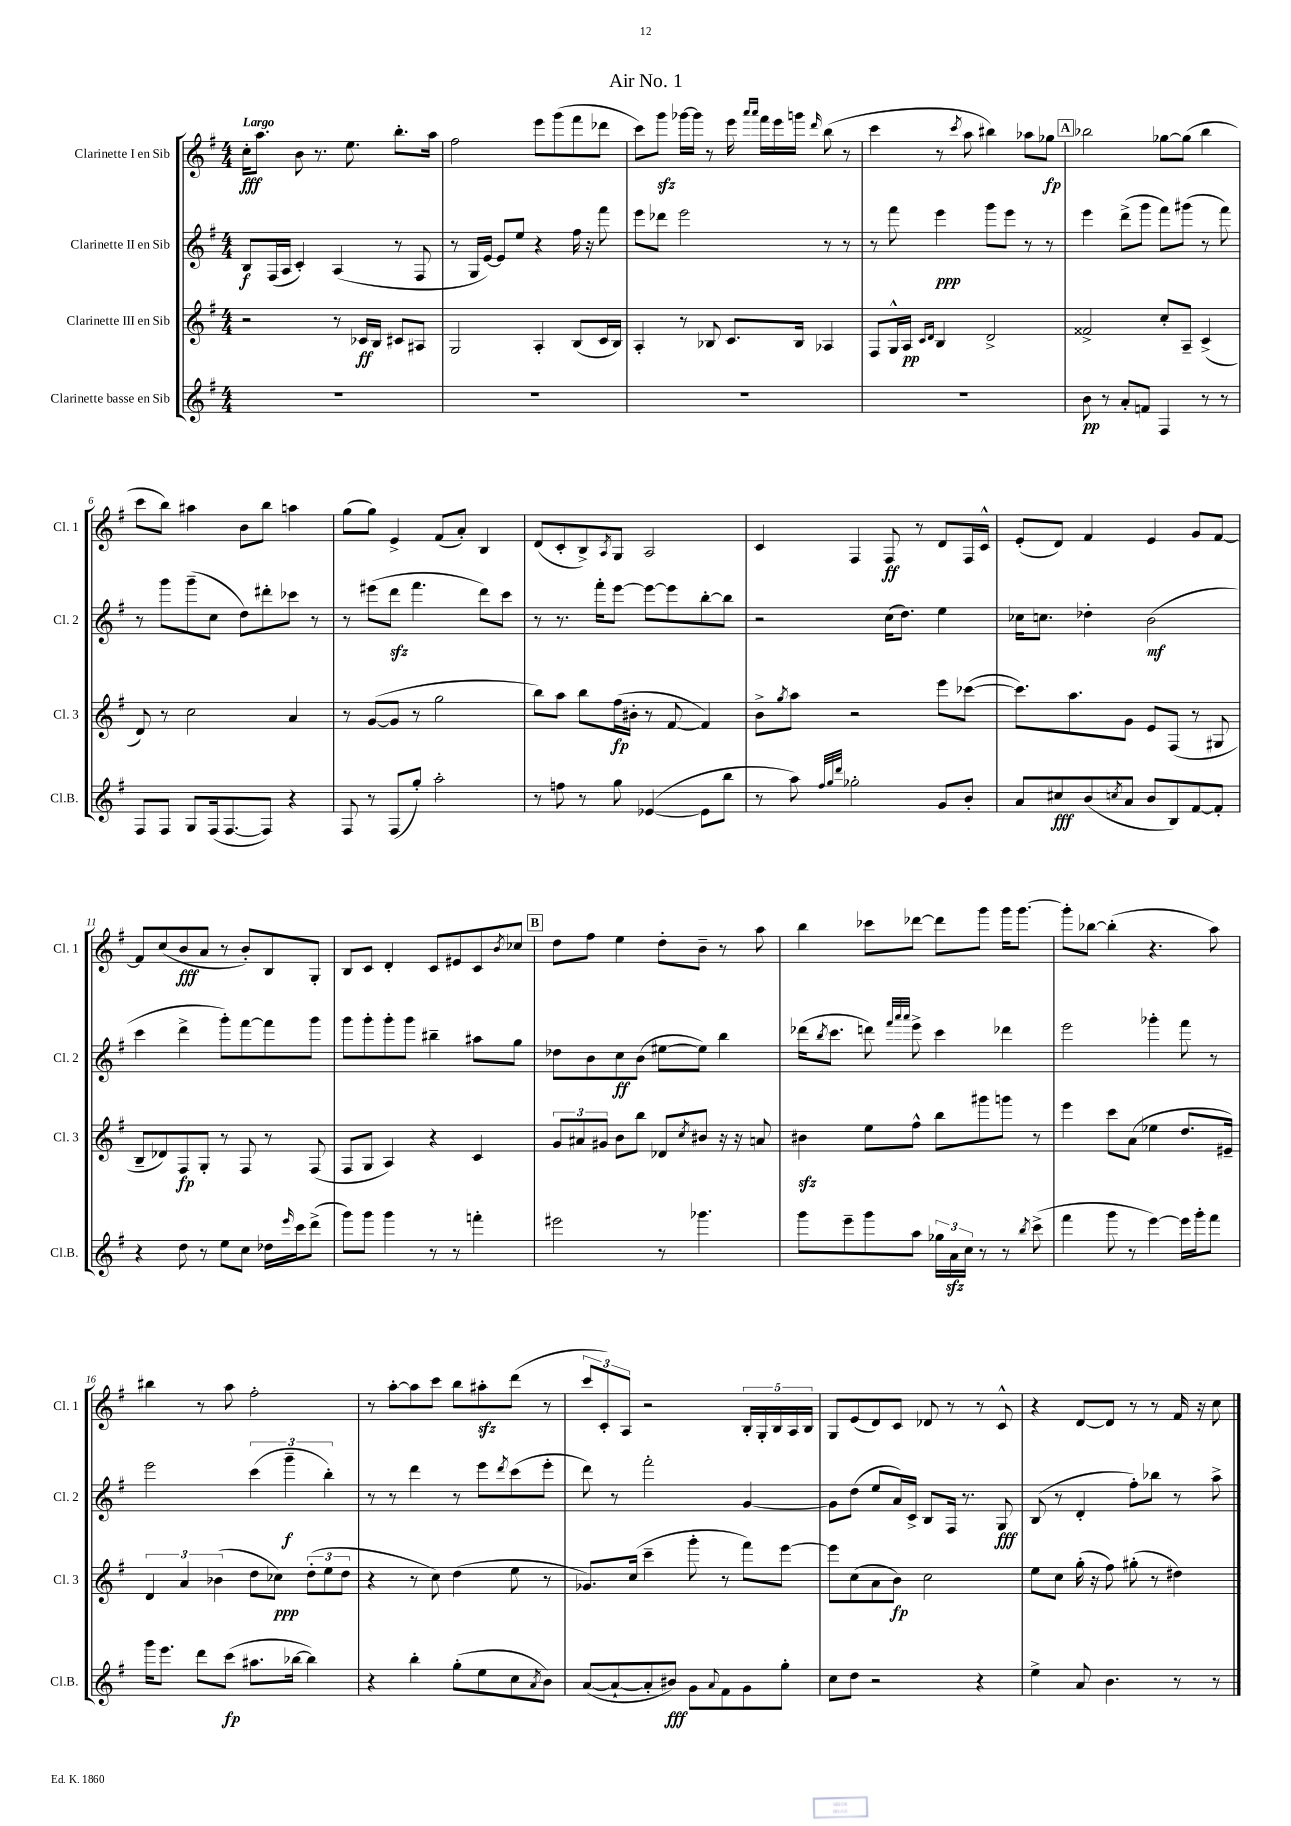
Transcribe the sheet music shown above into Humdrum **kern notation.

**kern	**dynam	**kern	**dynam	**kern	**dynam	**kern	**dynam
*part4	*part4	*part3	*part3	*part2	*part2	*part1	*part1
*staff4	*staff4	*staff3	*staff3	*staff2	*staff2	*staff1	*staff1
*I"Clarinette basse en Sib	*	*I"Clarinette III en Sib	*	*I"Clarinette II en Sib	*	*I"Clarinette I en Sib	*
*I'Cl.B.	*	*I'Cl. 3	*	*I'Cl. 2	*	*I'Cl. 1	*
*clefG2	*	*clefG2	*	*clefG2	*	*clefG2	*
*k[f#]	*	*k[f#]	*	*k[f#]	*	*k[f#]	*
*M4/4	*	*M4/4	*	*M4/4	*	*M4/4	*
=1	=1	=1	=1	=1	=1	=1	=1
!	!	!	!	!	!	!LO:TX:a:B:t=Largo	!
1r	.	2r	.	8B/L	f	16cc'\KL	fff
.	.	.	.	.	.	8.aa\J	.
.	.	.	.	(16F#/L	.	.	.
.	.	.	.	16A/JJ	.	.	.
.	.	.	.	4c'/)	.	8b\	.
.	.	.	.	.	.	8.r	.
.	.	8r	.	(4A/	.	.	.
.	.	.	.	.	.	8.ee\	.
.	.	16c-X/LL	ff	.	.	.	.
.	.	16B/JJ	.	.	.	.	.
.	.	8c#X/L	.	8r	.	8.bb'\L	.
.	.	8A#X/J	.	8F#/	.	.	.
.	.	.	.	.	.	16aa\Jk	.
=2	=2	=2	=2	=2	=2	=2	=2
1r	.	2G/	.	8r	.	2ff#\	.
.	.	.	.	16G/LL	.	.	.
.	.	.	.	[16e/JJ)	.	.	.
.	.	.	.	8e/L]	.	.	.
.	.	.	.	8ee/J	.	.	.
.	.	4A'/	.	4r	.	8eee\L	.
.	.	.	.	.	.	(8ggg\	.
.	.	(8B/L	.	16ff#\	.	8fff#\	.
.	.	.	.	16r	.	.	.
.	.	16c/L	.	8fff#\	.	8ddd-X\J	.
.	.	16B/JJ)	.	.	.	.	.
=3	=3	=3	=3	=3	=3	=3	=3
1r	.	4A'/	.	8eee\L	.	8ccc\L)	.
.	.	.	.	8ddd-X\J	.	8gggzz\J	.
.	.	8r	.	2eee\	.	[16ggg-X\LL	.
.	.	.	.	.	.	16ggg-\JJ]	.
.	.	8B-X/	.	.	.	8r	.
.	.	8.c/L	.	.	.	16eee\	.
.	.	.	.	.	.	16qqaaa/LL	.
.	.	.	.	.	.	16qqaaa/JJ	.
.	.	.	.	.	.	16fff#\LL	.
.	.	.	.	.	.	16eee\	.
.	.	16B-/Jk	.	.	.	16gggn\JJ	.
.	.	.	.	.	.	16qqddd/	.
.	.	4A-X/	.	8r	.	(8bb\	.
.	.	.	.	8r	.	8r	.
=4	=4	=4	=4	=4	=4	=4	=4
1r	.	8F#/L	.	8r	.	4ccc\	.
.	.	16G^^/L	.	8fff#\	.	.	.
.	.	16A/JJ	pp	.	.	.	.
.	.	16qqc/LL	.	.	.	.	.
.	.	16qqd/JJ	.	.	.	.	.
.	.	4B/	.	4eee\	ppp	8r	.
.	.	.	.	.	.	8qccc/	.
.	.	.	.	.	.	8aa\	.
.	.	2d^/	.	8ggg\L	.	4bb#X\)	.
.	.	.	.	8eee\J	.	.	.
.	.	.	.	8r	.	8aa-X\L	.
.	.	.	.	8r	.	8gg-X\J	fp
!!LO:REH:place=s1:t=A
=5	=5	=5	=5	=5	=5	=5	=5
8b\	pp	2f##X^/	.	4eee\	.	2bb-X\	.
8r	.	.	.	.	.	.	.
8a'/L	.	.	.	(8ddd^\L	.	.	.
8fn/J	.	.	.	8ggg\J	.	.	.
4F#/	.	8cc'/L	.	8fff#\L)	.	[8gg-X\L	.
.	.	8A~/J	.	(8ggg#X\J	.	(8gg-\J]	.
8r	.	(4c^/	.	8r	.	4bb-\	.
8r	.	.	.	8fff#\)	.	.	.
!!LO:LB:g=z
=6	=6	=6	=6	=6	=6	=6	=6
8F#/L	.	8d/)	.	8r	.	8ccc\L	.
8F#/J	.	8r	.	8ggg\L	.	8bb\J)	.
8G/L	.	2cc\	.	(8ggg~\	.	4aa#X\	.
(16F#/k	.	.	.	8cc\J	.	.	.
[8.F#/	.	.	.	.	.	.	.
.	.	.	.	8dd\L)	.	8b\L	.
8F#/J])	.	.	.	8ddd#X'\	.	8bb\J	.
4r	.	4a/	.	8ccc-X\J	.	4aan\	.
.	.	.	.	8r	.	.	.
=7	=7	=7	=7	=7	=7	=7	=7
8F#/	.	8r	.	8r	.	(8gg\L	.
8r	.	([8g/L	.	(8eee#X\L	.	8gg\J)	.
(8F#/L	.	8g/J]	.	8dddzz\J	.	4e^/	.
8gg'/J)	.	8r	.	4.fff#\	.	.	.
2aa'\	.	2gg\	.	.	.	(8f#/L	.
.	.	.	.	.	.	8a'/J)	.
.	.	.	.	8ddd\L)	.	4B/	.
.	.	.	.	8ccc\J	.	.	.
=8	=8	=8	=8	=8	=8	=8	=8
8r	.	8bb\L)	.	8r	.	(8d/L	.
8ffn\	.	8aa\J	.	8.r	.	8c'/	.
8r	.	8bb\L	.	.	.	8B^/)	.
.	.	.	.	16fff#'\KL	.	.	.
.	.	.	.	.	.	8qA/	.
8gg\	.	(16ff#\L	fp	[8eee\J	.	8G/J	.
.	.	16b#X'\JJ	.	.	.	.	.
([4e-X/	.	8r	.	8eee\L_	.	2A/	.
.	.	[8f#/	.	8eee\]	.	.	.
8e-\L]	.	4f#/])	.	[8bb'\	.	.	.
8bb\J	.	.	.	8bb\J]	.	.	.
=9	=9	=9	=9	=9	=9	=9	=9
8r	.	8b^\L	.	2r	.	4c/	.
.	.	8qgg/	.	.	.	.	.
8aa\)	.	8aa\J	.	.	.	.	.
32qqff#/LLL	.	.	.	.	.	.	.
32qqgg/	.	.	.	.	.	.	.
32qqddd/JJJ	.	.	.	.	.	.	.
2gg-X'\	.	2r	.	.	.	4F#/	.
.	.	.	.	(16cc\KL	.	8F#/	ff
.	.	.	.	8.dd\J)	.	.	.
.	.	.	.	.	.	8r	.
8g/L	.	8eee\L	.	4ee\	.	8d/L	.
8b'/J	.	([8ccc-X\J	.	.	.	16F#/L	.
.	.	.	.	.	.	16c^^/JJ	.
=10	=10	=10	=10	=10	=10	=10	=10
8a/L	.	8.ccc-\L])	.	16cc-X\KL	.	(8e'/L	.
.	.	.	.	8.ccn\J	.	.	.
8cc#X/	fff	.	.	.	.	8d/J)	.
.	.	8.aa\	.	.	.	.	.
(8b/	.	.	.	4dd-X'\	.	4f#/	.
8qccn/	.	.	.	.	.	.	.
8a/J	.	8g\J	.	.	.	.	.
8b/L	.	8e/L	.	(2b\	mf	4e/	.
8B/)	.	(8F#/J	.	.	.	.	.
[8f#/	.	8r	.	.	.	8g/L	.
8f#'/J]	.	8G#X/	.	.	.	[8f#/J	.
!!LO:LB:g=z
=11	=11	=11	=11	=11	=11	=11	=11
4r	.	8B~/L	.	4ccc\	.	8f#/L]	.
.	.	8d-X/)	.	.	.	(8cc/	.
8dd\	.	8F#/	fp	4ddd^\	.	8b/	fff
8r	.	8G'/J	.	.	.	8a/J	.
8ee\L	.	8r	.	8ggg'\L)	.	8r	.
8cc\J	.	8F#/	.	[8fff#\	.	8b'/L)	.
16dd-X\LL	.	8r	.	8fff#\]	.	8B/	.
16qqeee/	.	.	.	.	.	.	.
16ccc\J	.	.	.	.	.	.	.
(8ddd^\J	.	(8F#/	.	8ggg\J	.	8G'/J	.
=12	=12	=12	=12	=12	=12	=12	=12
8ggg\L)	.	8F#/L	.	8ggg\L	.	8B/L	.
8ggg\J	.	8G/J	.	8ggg'\	.	8c/J	.
4ggg\	.	4A/)	.	8ggg'\	.	4d'/	.
.	.	.	.	8ggg\J	.	.	.
8r	.	4r	.	4bb#X~\	.	8c/L	.
8r	.	.	.	.	.	8e#X/	.
4fffn'\	.	4c/	.	8aa#X\L	.	8c/	.
.	.	.	.	.	.	8qb/	.
.	.	.	.	8gg\J	.	8cc-X/J	.
!!LO:REH:place=s1:t=B
=13	=13	=13	=13	=13	=13	=13	=13
2eee#X\	.	12g/L	.	8dd-X\L	.	8dd\L	.
.	.	12a#X/	.	.	.	.	.
.	.	.	.	8b\	.	8ff#\J	.
.	.	12g#X/J	.	.	.	.	.
.	.	8b\L	.	8cc\	ff	4ee\	.
.	.	8bb\J	.	(8b\J	.	.	.
8r	.	8d-X/L	.	[8ee#X\L	.	8dd'\L	.
.	.	8qcc/	.	.	.	.	.
4.ggg-X\	.	8b#X/J	.	8ee#\J])	.	8b~\J	.
.	.	16r	.	4bb\	.	8r	.
.	.	16r	.	.	.	.	.
.	.	8an/	.	.	.	8aa\	.
=14	=14	=14	=14	=14	=14	=14	=14
8ggg\L	.	4b#Xzz\	.	(16ddd-X\KL	.	4bb\	.
.	.	.	.	8qbb/	.	.	.
.	.	.	.	8.ccc\J	.	.	.
8eee~\	.	.	.	.	.	.	.
8ggg\	.	8ee\L	.	8dddn\)	.	8ccc-X\L	.
.	.	.	.	32qqfff#/LLL	.	.	.
.	.	.	.	32qqaaa/	.	.	.
.	.	.	.	32qqaaa/JJJ	.	.	.
8aa\J	.	8ff#^^\J	.	8eee^\	.	[8ddd-X\J	.
24gg-X\LL	.	8bb\L	.	4ccc\	.	8ddd-\L]	.
24azz\	.	.	.	.	.	.	.
24cc\JJ	.	.	.	.	.	.	.
8r	.	8ggg#X\	.	.	.	8ggg\J	.
8r	.	8gggn\J	.	4ddd-X\	.	16ggg\KL	.
.	.	.	.	.	.	[8.ggg\J	.
8qbb/	.	.	.	.	.	.	.
(8ccc^\	.	8r	.	.	.	.	.
=15	=15	=15	=15	=15	=15	=15	=15
4fff#\	.	4eee\	.	2eee\	.	8ggg'\L]	.
.	.	.	.	.	.	[8bb-X\J	.
8ggg\	.	8ccc\L	.	.	.	(4bb-'\]	.
8r	.	(8a\J	.	.	.	.	.
[4eee\)	.	4ee-X\	.	4ggg-X'\	.	4.r	.
16eee\LL]	.	8.dd/L	.	8fff#\	.	.	.
16ggg'\J	.	.	.	.	.	.	.
8fff#\J	.	.	.	8r	.	8aa\)	.
.	.	16e#X~/Jk)	.	.	.	.	.
!!LO:LB:g=z
=16	=16	=16	=16	=16	=16	=16	=16
16ggg\KL	.	6d/	.	2eee\	.	4bb#X\	.
8.eee\J	.	.	.	.	.	.	.
.	.	6a/	.	.	.	.	.
8ddd\L	.	.	.	.	.	8r	.
.	.	(6b-X\	.	.	.	.	.
(8ccc\J	fp	.	.	.	.	8aa\	.
8.aa#X\L	.	8dd\L	.	(6ccc\	.	2ff#'\	.
.	.	8cc-X\J)	ppp	.	.	.	.
.	.	.	.	6ggg~\	f	.	.
[16bb-X\Jk	.	.	.	.	.	.	.
4bb-\])	.	(12dd'\L	.	.	.	.	.
.	.	12ee\	.	6bb'\)	.	.	.
.	.	12dd\J	.	.	.	.	.
=17	=17	=17	=17	=17	=17	=17	=17
4r	.	4r	.	8r	.	8r	.
.	.	.	.	8r	.	[8aa'\L	.
4bb'\	.	8r	.	4ddd\	.	8aa\]	.
.	.	8cc\)	.	.	.	8ccc\J	.
(8gg'\L	.	(4dd\	.	8r	.	8bb\L	.
8ee\	.	.	.	8eee\L	.	8aa#Xzz'\	.
.	.	.	.	8qddd/	.	.	.
8cc\	.	8ee\	.	(8ccc\	.	(8ddd\J	.
8qa/	.	.	.	.	.	.	.
8b\J)	.	8r	.	8eee'\J	.	8r	.
=18	=18	=18	=18	=18	=18	=18	=18
([8a/L	.	8.g-X/L)	.	8ddd\)	.	12ccc/L	.
.	.	.	.	.	.	12c'/)	.
8a`/_	.	.	.	8r	.	.	.
.	.	.	.	.	.	12A/J	.
.	.	(16cc/Jk	.	.	.	.	.
8a'/]	.	4ccc~\	.	2fff#'\	.	2r	.
8b#X/J)	fff	.	.	.	.	.	.
8g\L	.	8ggg'\	.	.	.	.	.
8qqa/	.	.	.	.	.	.	.
8f#\	.	8r	.	.	.	.	.
8g\	.	8fff#\L)	.	[4g/	.	20B'/LL	.
.	.	.	.	.	.	20G'/	.
.	.	.	.	.	.	20B/	.
8gg'\J	.	[8eee\J	.	.	.	.	.
.	.	.	.	.	.	20A/	.
.	.	.	.	.	.	20B/JJ	.
=19	=19	=19	=19	=19	=19	=19	=19
8cc\L	.	8eee\L]	.	8g\L]	.	8G/L	.
8dd\J	.	(8cc\	.	(8dd\J	.	(8e/	.
2r	.	8a\	.	8ee/L	.	8d/)	.
.	.	8b\J)	fp	16a/L)	.	8c/J	.
.	.	.	.	16c^/JJ	.	.	.
.	.	2cc\	.	8B/L	.	8d-X/	.
.	.	.	.	16F#/Jk	.	8r	.
.	.	.	.	8.r	.	.	.
4r	.	.	.	.	.	8r	.
.	.	.	.	8G/	fff	8c^^/	.
=20	=20	=20	=20	=20	=20	=20	=20
4ee^\	.	8ee\L	.	(8B/	.	4r	.
.	.	8cc\J	.	8r	.	.	.
8a/	.	(16gg'\	.	4d'/	.	[8d/L	.
.	.	16r	.	.	.	.	.
4.b\	.	8ff#\)	.	.	.	8d/J]	.
.	.	(8gg#X'\	.	8ff#'\L)	.	8r	.
.	.	8r	.	8bb-X\J	.	8r	.
8r	.	4dd#X\)	.	8r	.	16f#/	.
.	.	.	.	.	.	16r	.
8r	.	.	.	8aa^\	.	8cc\	.
==	==	==	==	==	==	==	==
*-	*-	*-	*-	*-	*-	*-	*-
